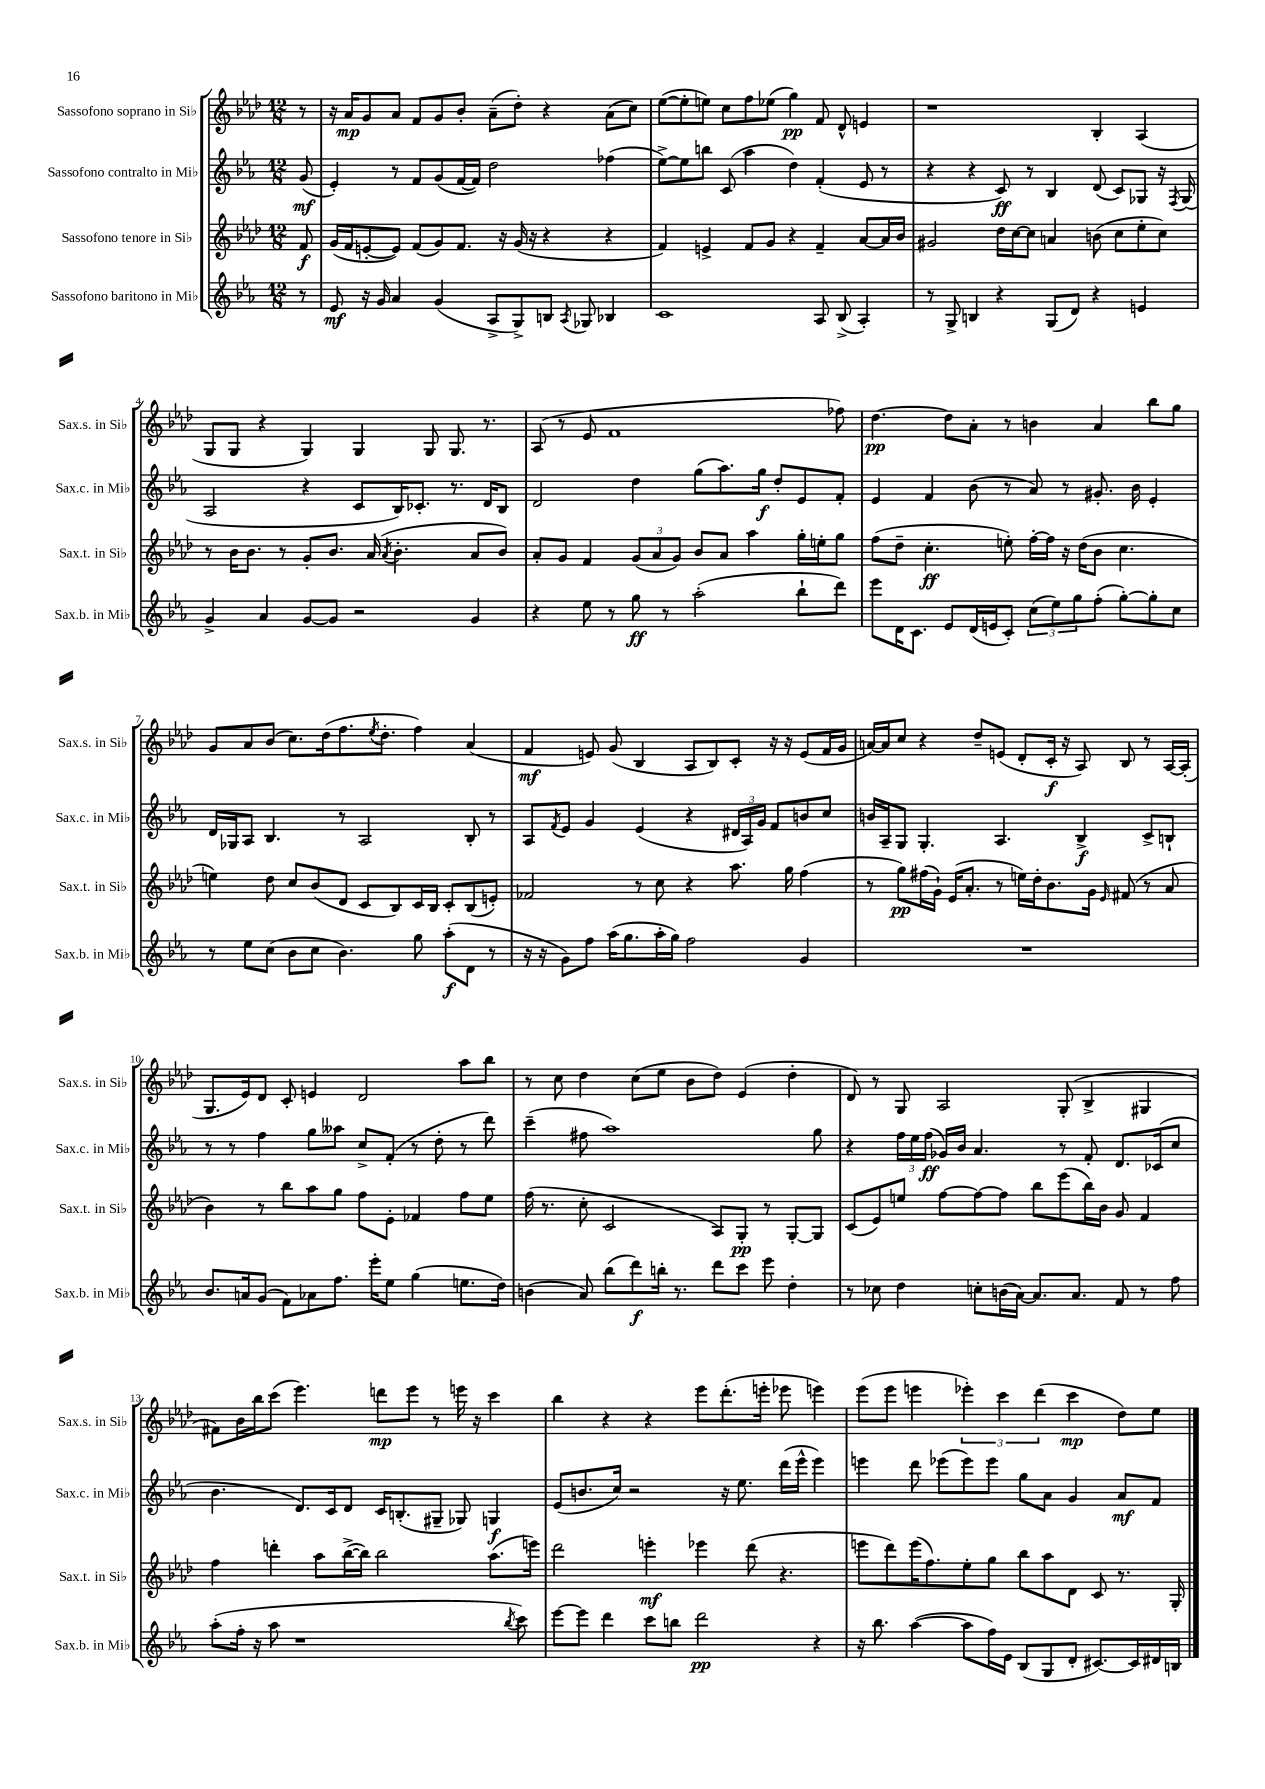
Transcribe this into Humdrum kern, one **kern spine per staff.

**kern	**kern	**kern	**kern
*staff4	*staff3	*staff2	*staff1
*clefG2	*clefG2	*clefG2	*clefG2
*k[b-e-a-]	*k[b-e-a-d-]	*k[b-e-a-]	*k[b-e-a-d-]
*M12/8	*M12/8	*M12/8	*M12/8
8r	8f	(8g	8r
=	=	=	=
8e-	(16g	4e-')	16r
.	16f	.	16a-
16r	[8e'	.	8g
16g	.	.	.
4a-	8e])	8r	8a-
.	(8f	8f	8f
(4g	8g)	(8g	8g
.	8.f	[16f	8b-'
.	.	16f])	.
8A-^	.	2dd	(8a-~
.	16r	.	.
8G^)	(16g	.	8dd-')
.	16r	.	.
8B	4r	.	4r
8qA-	.	.	.
8G-	.	.	.
4B-	4r	(4ff-	(8a-
.	.	.	8cc)
=	=	=	=
1c	4f)	[8ee-^)	([8ee-
.	.	8ee-]	8ee-']
.	4e^	8bb	8ee)
.	.	(8c	8cc
.	8f	4aa-	8ff
.	8g	.	(8ee-
.	4r	4dd)	4gg)
8A-	4f~	(4f'	8f
(8B-^	.	.	8d-^^
4A-')	[8a-	8e-	4e
.	16a-]	8r	.
.	16b-	.	.
=	=	=	=
8r	2g#	4r	1r
8G^	.	.	.
4B	.	4r	.
4r	16dd-	8c)	.
.	[16cc	.	.
.	8cc]	8r	.
(8G	4a	4B-	.
8d)	.	.	.
4r	(8b	(8d	4B-'
.	8cc	8c)	.
4e	8ee-'	8G-	(4A-
.	8cc)	16r	.
.	.	8qF	.
.	.	(16G-	.
=	=	=	=
4g^	8r	2A-	8G
.	16b-	.	8G
.	8.b-	.	.
4a-	.	.	4r
.	8r	.	.
[8g	8g'	4r	4G)
8g]	8.b-	.	.
2r	.	8c	4G
.	(16a-	.	.
.	8qa-	.	.
.	4.b-'	16B-)	.
.	.	8.c-'	.
.	.	.	8G
.	.	8.r	8.G
4g	8a-	.	.
.	.	16d	8.r
.	8b-)	8B-	.
=	=	=	=
4r	8a-'	2d	(8A-
.	8g	.	8r
8ee-	4f	.	8e-
8r	.	.	1f
8gg	(12g	4dd	.
.	12a-	.	.
8r	.	.	.
.	12g)	.	.
(2aa-'	8b-	(8gg	.
.	8a-	8.aa-)	.
.	4aa-	.	.
.	.	16gg	.
.	.	8dd'	.
8bb-`	16gg'	8e-	.
.	16ee'	.	.
8ddd)	8gg	8f'	8ff-)
=	=	=	=
8eee-	(8ff	4e-	[4.dd-
16d	8dd-~	.	.
8.c	.	.	.
.	4.cc'	4f	.
8e-	.	.	8dd-]
(16d	.	(8b-	8a-'
16e	.	.	.
8c')	8ee')	8r	8r
(12cc	[16ff'	8a-)	4b
.	16ff]	.	.
12ee-)	.	.	.
.	16r	8r	.
12gg	.	.	.
.	(16dd-	.	.
(8ff'	8b-	8.g#'	4a-
[8gg')	4.cc	.	.
.	.	16b-	.
8gg']	.	4e-'	8bb-
8cc	.	.	8gg
=	=	=	=
8r	4ee)	16d	8g
.	.	16G-	.
8ee-	.	8A-	8a-
(8cc	8dd-	4.B-	(8b-
8b-	8cc	.	8.cc)
8cc	(8b-	.	.
.	.	.	(16dd-
4.b-)	8d-	8r	8.ff
.	8c	2A-	.
.	.	.	8qee-
.	.	.	8.dd-'
.	8B-)	.	.
8gg	16c	.	4ff)
.	16B-	.	.
(8aa-'	8c'	.	.
8d	(8B-	8B-'	(4a-
8r	8e')	8r	.
=	=	=	=
16r	2f-	8A-	4f
16r	.	.	.
.	.	8qf	.
8g)	.	8e-	.
8ff	.	4g	8e)
(16aa-	.	.	(8g
8.gg	.	.	.
.	8r	(4e-	4B-
16aa-'	8cc	.	.
16gg)	.	.	.
2ff	4r	4r	8A-
.	.	.	8B-)
.	8.aa-	24d#	8c'
.	.	24A-)	.
.	.	24g	.
.	.	8f	16r
.	16gg	.	16r
4g	(4ff	8b	(8e
.	.	8cc	16f
.	.	.	16g
=	=	=	=
1.r	8r	16b	[16a)
.	.	16A-~	16a]
.	8gg)	8G	8cc
.	(16ff#	4.G'	4r
.	16g`)	.	.
.	(16e-	.	.
.	8.a-'	.	.
.	.	.	8dd-~
.	8r	4.A-	(8e
.	16ee)	.	8d-'
.	16dd-'	.	.
.	8.b-	.	16c'
.	.	.	16r
.	.	4B-^	8A-)
.	16g	.	.
.	16qqe-	.	.
.	(8f#	.	8B-
.	8r	8c^	8r
.	8a-	8B`	[16A-
.	.	.	(16A-']
=	=	=	=
8.b-	4b-)	8r	8.G
.	.	8r	.
16a	.	.	16e-)
(8g	8r	4ff	8d-
8f)	8bb-	.	8c'
8a-	8aa-	8gg	4e
8.ff	8gg	8aa--	.
.	8ff	8cc^	2d-
16eee-'	.	.	.
8ee-	8e-'	(8f'	.
(4gg	4f-	8r	.
.	.	8dd'	.
8.ee	8ff	8r	8aa-
.	8ee-	8ddd)	8bb-
16dd)	.	.	.
=	=	=	=
(4b	(16ff	(4ccc~	8r
.	8.r	.	.
.	.	.	8cc
8a-)	8cc'	8ff#	4dd-
(8bb-	2c	1aa-)	.
8ddd)	.	.	(8cc
16bb'	.	.	8ee-
8.r	.	.	.
.	.	.	8b-
8ddd	8A-)	.	8dd-)
8ccc	8G'	.	(4e-
8eee-	8r	.	.
4dd'	[8G'	.	4dd-'
.	8G]	8gg	.
=	=	=	=
8r	(8c	4r	8d-)
8cc-	8e-)	.	8r
4dd	8ee	24ff	8G
.	.	24ee-	.
.	.	(24ff	.
.	[8ff	16g-)	2A-
.	.	16b-	.
8cc'	8ff_	4.a-	.
(16b	8ff]	.	.
[16a-)	.	.	.
8.a-]	8bb-	.	.
.	(8eee-	8r	(8G'
8.a-	.	.	.
.	16bb-)	8f'	4B-^
.	16b-	.	.
8f	8g	8.d	.
8r	4f	.	4G#
.	.	(16c-	.
8ff	.	8cc	.
=	=	=	=
(8aa-'	4ff	4.b-	8f#)
16ff'	.	.	16b-
16r	.	.	16bb-
8aa-	4ddd'	.	(8ccc
1r	.	8.d)	4.eee-)
.	8aa-	.	.
.	.	16c	.
.	([16bb-^	8d	.
.	16bb-])	.	.
.	2bb-	16c	8ddd
.	.	(8.B'	.
.	.	.	8eee-
.	.	8G#~	8r
.	.	8G-)	16eee
.	.	.	16r
.	(8.aa-	4G	4ccc
8qbb-	.	.	.
8ccc)	.	.	.
.	16eee)	.	.
=	=	=	=
[8eee-	2ddd-	(8e-	4bb-
8eee-]	.	8.b	.
4ddd	.	.	4r
.	.	16cc)	.
.	.	2r	.
8ccc	4eee'	.	4r
8bb	.	.	.
2ddd	4eee-	.	8eee-
.	.	16r	(8.ddd-'
.	.	8.ee-	.
.	(8ddd-	.	.
.	.	.	16eee'
.	4.r	(16ddd	8eee-
.	.	16eee-^^	.
4r	.	4eee-)	4eee)
=	=	=	=
16r	8eee	4eee	(8eee-
8.bb-	.	.	.
.	8ddd-)	.	8eee-
([4aa-	(16eee	8ddd	4eee
.	8.ff)	.	.
.	.	(8eee-	.
8aa-]	8ee-'	8eee-)	6eee-')
16ff)	8gg	8eee-	.
.	.	.	6ccc
16e-	.	.	.
(8B-	8bb-	8gg	.
.	.	.	(6ddd-
8G	8aa-	8a-	.
8d'	8d-	4g	4ccc
[8.c#)	8c	.	.
.	8.r	8a-	8dd-)
16c#]	.	.	.
16d#	.	8f	8ee-
16B	16G'	.	.
==	==	==	==
*-	*-	*-	*-
